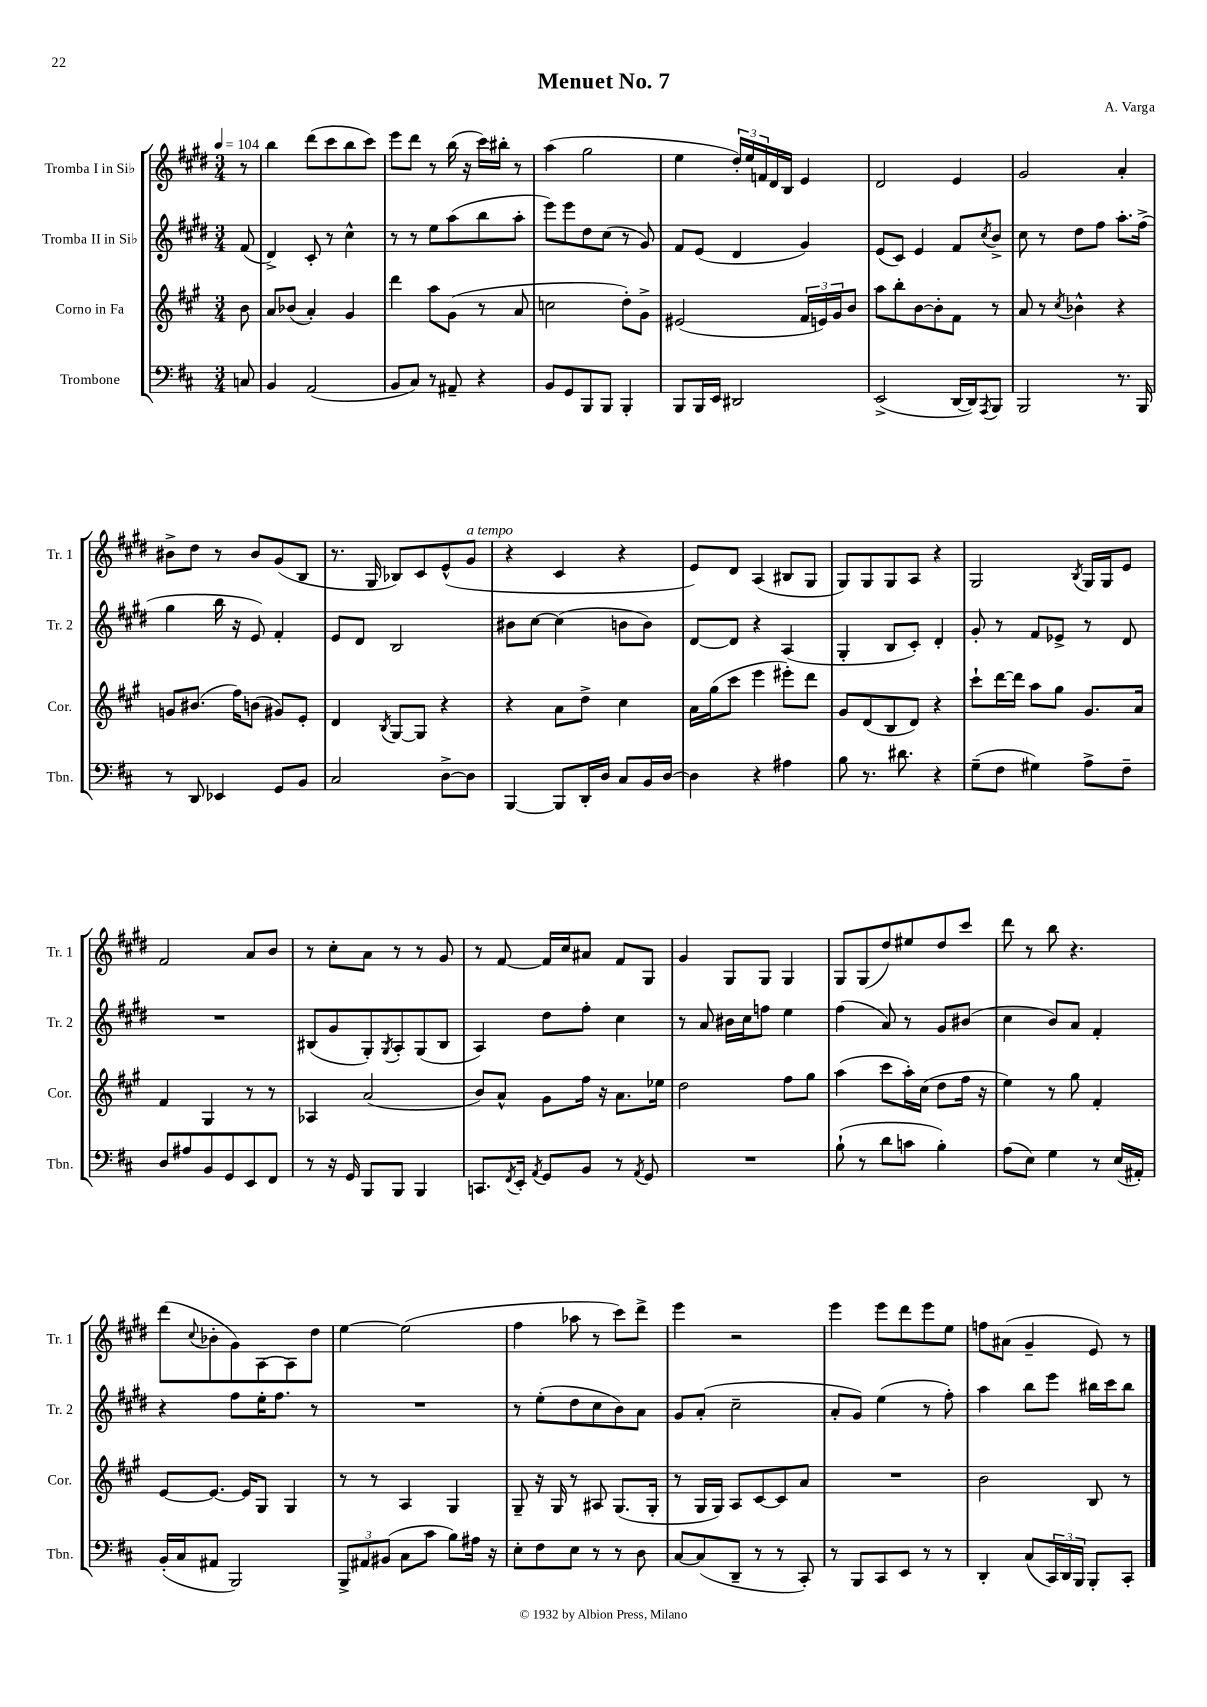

**kern	**kern	**kern	**kern
*staff4	*staff3	*staff2	*staff1
*clefF4	*clefG2	*clefG2	*clefG2
*k[f#c#]	*k[f#c#g#]	*k[f#c#g#d#]	*k[f#c#g#d#]
*M3/4	*M3/4	*M3/4	*M3/4
*MM104	*MM104	*MM104	*MM104
8C/	8b\	(8f#/	8r
=	=	=	=
4BB/	8a/L	4d#^/)	4bb\
.	(8b-/J	.	.
(2AA/	4a'/)	8c#'/	(8ddd#\L
.	.	8r	8ccc#\
.	4g#/	4cc#^^\	8bb\
.	.	.	8ccc#\J)
=	=	=	=
8BB/L	4ddd\	8r	8eee\L
8C#/J)	.	8r	8ddd#\J
8r	8aa\L	8ee\L	8r
8AA#~/	(8g#\J	(8aa\	(16bb\
.	.	.	16r
4r	8r	8bb\	16ccc#\LL)
.	.	.	16bb#'\JJ
.	8a/	8aa'\J	8r
=	=	=	=
8BB/L	2cc\	8eee\L)	(4aa\
8GG/	.	8eee\	.
8BBB/	.	8dd#\	2gg#\
8BBB/J	.	(8cc#\J	.
4BBB'/	8dd'\L)	8r	.
.	8g#^\J	8g#/)	.
=	=	=	=
8BBB/L	(2e#/	8f#/L	4ee\
16BBB/L	.	(8e/J	.
16EE/JJ	.	.	.
2DD#/	.	4d#/	24dd#'/LL)
.	.	.	24ee/
.	.	.	24f/
.	.	.	16d#/
.	.	.	16B/JJ
.	24f#/LL	4g#/)	4e/
.	24e/)	.	.
.	24g#/J	.	.
.	8b/J	.	.
=	=	=	=
(2EE^/	8aa\L	(8e/L	2d#/
.	8bb'\	8c#/J)	.
.	[8b\	4e/	.
.	8b'\]	.	.
[16DD/LL	8f#\J	8f#/L	4e/
16DD/]J)	.	.	.
8qAAA/	.	8qcc#/	.
8BBB/J	8r	8b^/J	.
=	=	=	=
2BBB/	8a/	8cc#\	2g#/
.	8r	8r	.
.	8qcc#/	.	.
.	4b-^^\	8dd#\L	.
.	.	8ff#\J	.
8.r	4r	8.aa'\L	4a'/
16BBB/	.	(16ff#^\Jk	.
=	=	=	=
8r	8g/L	4gg#\	8b#^\L
8DD/	(8.b#/J	.	8dd#\J
4EE-/	.	16bb\	8r
.	16ff#\LK)	16r	.
.	(8b\J	8e/)	8b#/L
8GG/L	8g#/L)	4f#'/	(8g#/
8BB/J	8e'/J	.	8B/J
=	=	=	=
2C#/	4d/	8e/L	8.r
.	.	8d#/J	.
.	.	.	16G#/
.	8qB/	.	.
.	[8G#/L	2B/	8B-/L)
.	8G#/]J	.	8c#/
[8D^\L	4r	.	(8e^^/
8D\]J	.	.	8g#/J
=	=	=	=
[4BBB/	4r	8b#\L	4r
.	.	[8cc#\J	.
8BBB/]L	8a\L	(4cc#\]	4c#/
16DD'/L	8dd^\J	.	.
16D/JJ	.	.	.
8C#/L	4cc#\	8b\L	4r
16BB/L	.	8b\J)	.
[16D/JJ	.	.	.
=	=	=	=
4D\]	16a\LL	[8d#/L	8e/L)
.	(16gg#\J	.	.
.	8ccc#\J	8d#/]J	8d#/J
4r	4eee\	4r	(4A/
4A#\	8eee#'\L)	(4A/	8B#/L
.	8ddd\J	.	8G#/J
=	=	=	=
8B\	8g#/L	4G#'/	8G#/L)
8.r	(8d/	.	8G#/
.	8B/	8B/L	8G#/
8.d#\	.	.	.
.	8d/J)	8c#'/J)	8A/J
4r	4r	4d#'/	4r
=	=	=	=
(8G~\L	8ccc#`\L	8g#'/	2G#/
8F#\J	[16ddd\L	8r	.
.	16ddd\]JJ	.	.
4G#\)	8aa\L	8f#/L	.
.	8gg#\J	8e-^/J	.
.	.	.	8qB/
8A^\L	8.g#/L	8r	16G#/LL
.	.	.	16G#/J
8F#~\J	.	8d#/	8e/J
.	16a/Jk	.	.
=	=	=	=
8D/L	4f#/	2.r	2f#/
8A#/	.	.	.
8BB/	4G#/	.	.
8GG/	.	.	.
8EE/	8r	.	8a/L
8FF#/J	8r	.	8b/J
=	=	=	=
8r	4A-/	(8B#/L	8r
16r	.	8g#/	8cc#'\L
16GG/	.	.	.
8BBB/L	(2a/	8G#'/)	8a\J
.	.	8qG#/	.
8BBB/J	.	8A'/	8r
4BBB/	.	(8G#/	8r
.	.	8B#/J	8g#/
=	=	=	=
8.CC/L	8b/L)	4A/)	8r
.	8a^^/J	.	[8f#/
8qFF#/	.	.	.
16EE'/Jk	.	.	.
8qAA/	.	.	.
8GG/L	8g#\L	8dd#\L	16f#/]LL
.	.	.	16cc#/J
8BB/J	16ff#\Jk	8ff#'\J	8a#/J
.	16r	.	.
8r	8.a\L	4cc#\	8f#/L
8qAA/	.	.	.
8GG/	.	.	8G#/J
.	16ee-\Jk	.	.
=	=	=	=
2.r	2dd\	8r	4g#/
.	.	8a/	.
.	.	16b#\LL	8G#/L
.	.	16cc#\J	.
.	.	8ff\J	8G#/J
.	8ff#\L	4ee\	4G#/
.	8gg#\J	.	.
=	=	=	=
(8B`\	(4aa\	(4ff#\	8G#/L
8r	.	.	(8G#/
8d\L	8ccc#\L	8a/)	8dd#/)
8c\J	16aa'\L)	8r	8ee#/
.	(16cc#\JJ	.	.
4B'\)	8dd\L	8g#/L	8dd#/
.	16ff#\Jk	(8b#/J	8ccc#/J
.	16r	.	.
=	=	=	=
(8A\L	4ee\)	4cc#\	8ddd#\
8E\J)	.	.	8r
4G\	8r	8b/L)	8bb\
.	8gg#\	8a/J	4.r
8r	4f#'/	4f#'/	.
(16E/LL	.	.	.
16AA#'/JJ)	.	.	.
=	=	=	=
(16BB'/LL	[8e/L	4r	(8ddd#\L
16C#/J	.	.	.
.	.	.	8qqcc#/
8AA#/J	8.e/_J	.	8b-'\
2BBB/)	.	8ff#\L	8g#\)
.	16e/]LK	.	.
.	8G#/J	16ee'\K	[8A\
.	.	8.ff#\J	.
.	4G#/	.	8A\]
.	.	8r	8dd#\J
=	=	=	=
12BBB^/L	8r	2.r	[4ee\
12AA#/	.	.	.
.	8r	.	.
(12BB#/J	.	.	.
8C#\L	4A/	.	(2ee\]
8c#\J	.	.	.
8B\L)	4G#/	.	.
16A#\Jk	.	.	.
16r	.	.	.
=	=	=	=
8E'\L	8G#~/	8r	4ff#\
8F#\	16r	(8ee'\L	.
.	16G#/	.	.
8E\J	8r	8dd#\	8aa-\
8r	8A#/	8cc#\	8r
8r	(8.G#/L	8b\)	8ccc#\L)
8D\	.	8a\J	8ddd#^\J
.	16G#'/Jk	.	.
=	=	=	=
[8C#/L	8r	8g#/L	4eee\
(8C#/]	16G#/LL	(8a'/J	.
.	16G#/JJ)	.	.
8DD~/J	8A/L	2cc#~\	2r
8r	[8c#/	.	.
8r	8c#/]	.	.
8CC#'/)	8a/J	.	.
=	=	=	=
8r	2.r	8a'/L	4eee\
8BBB/L	.	8g#/J)	.
8CC#/	.	(4ee\	8eee\L
8EE/J	.	.	8ddd#\
8r	.	8r	8eee\
8r	.	8ff#'\)	8ee\J
=	=	=	=
4DD'/	2b\	4aa\	8ff\L
.	.	.	(8a#\J
(8C#/L	.	8bb\L	4g#~/
24CC#/L)	.	8eee\J	.
24DD/	.	.	.
24BBB/JJ	.	.	.
8BBB'/L	8B/	16bb#\LL	8e/)
.	.	16ccc#\J	.
8CC#'/J	8r	8bb#\J	8r
==	==	==	==
*-	*-	*-	*-
